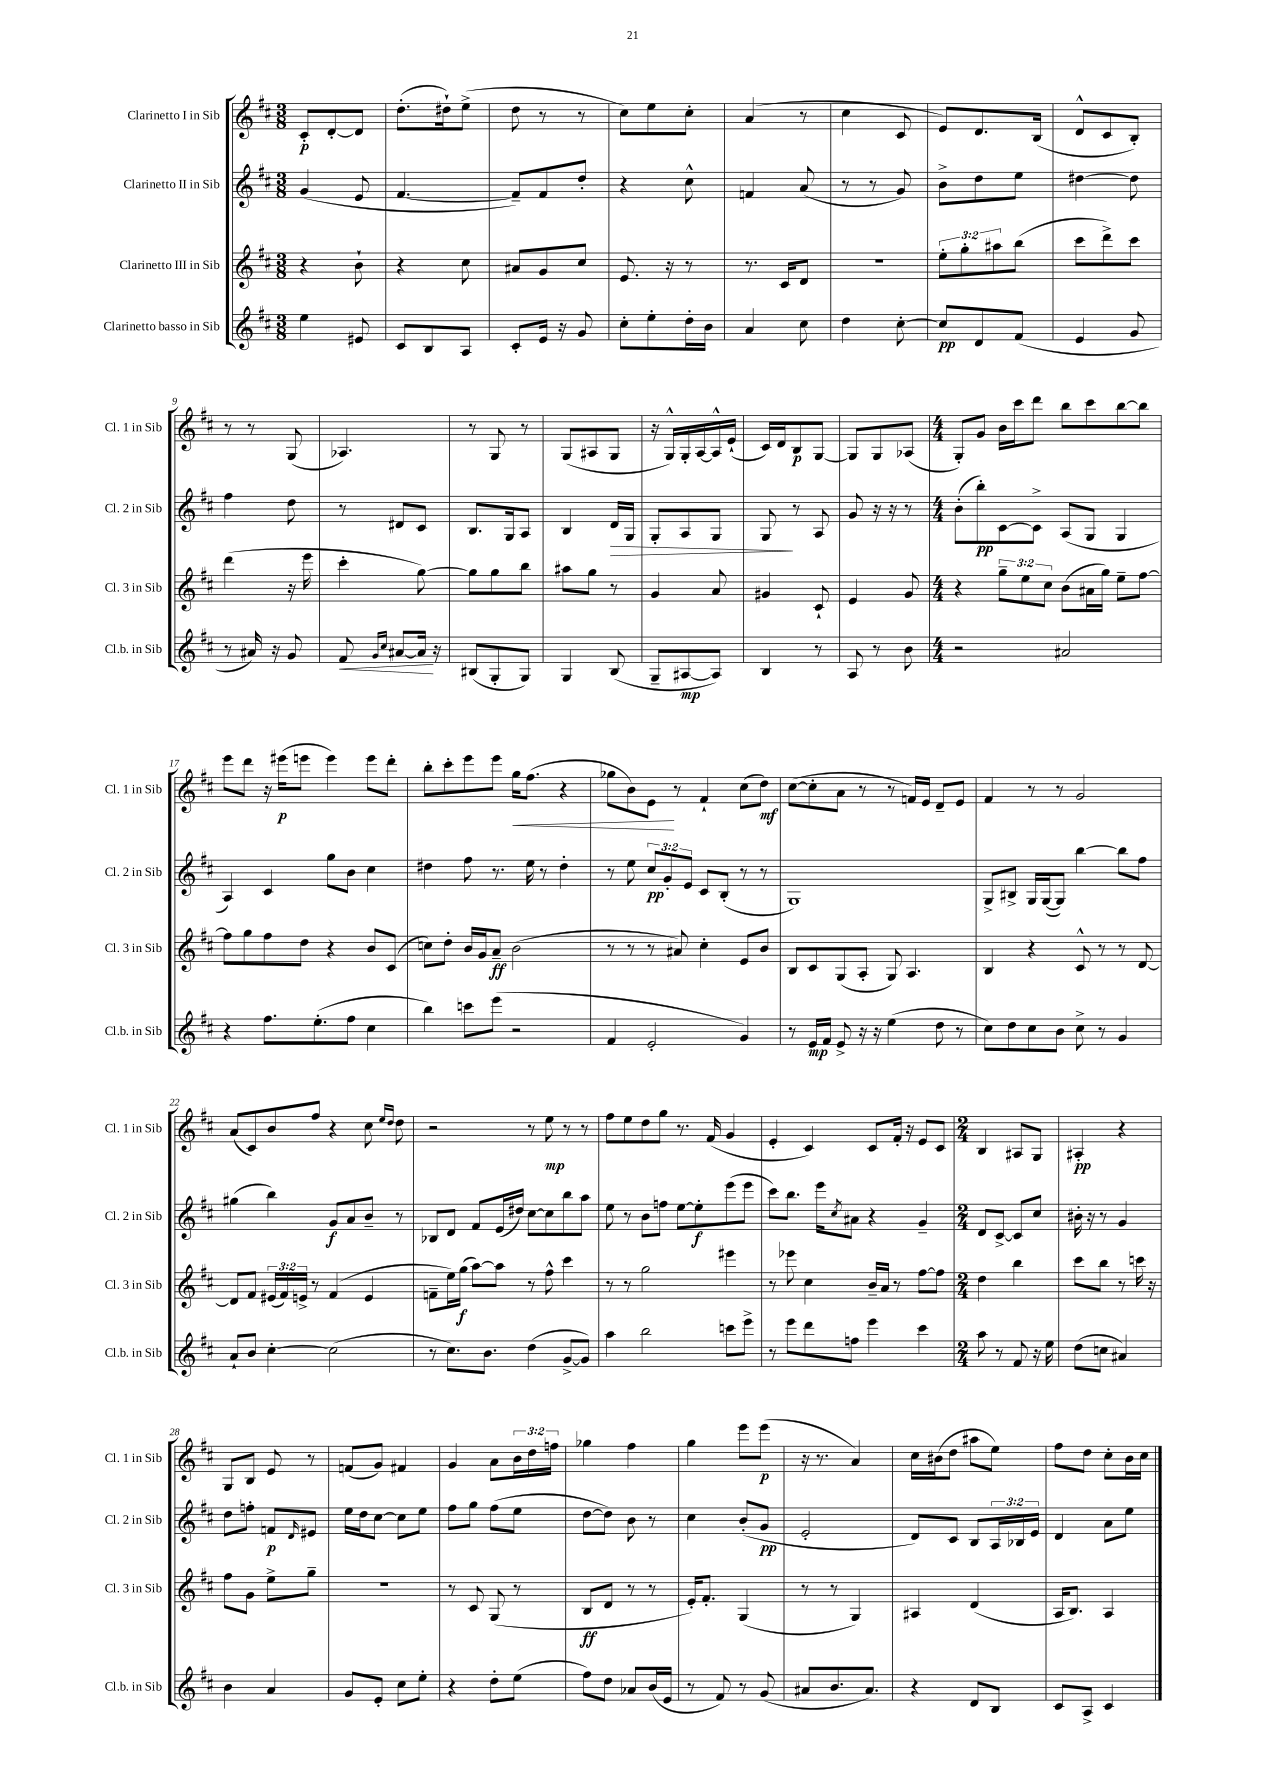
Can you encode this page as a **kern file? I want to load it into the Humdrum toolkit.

**kern	**dynam	**kern	**dynam	**kern	**dynam	**kern	**dynam
*part4	*part4	*part3	*part3	*part2	*part2	*part1	*part1
*staff4	*staff4	*staff3	*staff3	*staff2	*staff2	*staff1	*staff1
*I"Clarinetto basso in Sib	*	*I"Clarinetto III in Sib	*	*I"Clarinetto II in Sib	*	*I"Clarinetto I in Sib	*
*I'Cl.b. in Sib	*	*I'Cl. 3 in Sib	*	*I'Cl. 2 in Sib	*	*I'Cl. 1 in Sib	*
*clefG2	*	*clefG2	*	*clefG2	*	*clefG2	*
*k[f#c#]	*	*k[f#c#]	*	*k[f#c#]	*	*k[f#c#]	*
*M3/8	*	*M3/8	*	*M3/8	*	*M3/8	*
=1	=1	=1	=1	=1	=1	=1	=1
4ee\	.	4r	.	(4g/	.	8c#'/L	p
.	.	.	.	.	.	[8d'/	.
8e#X/	.	8b`\	.	8e/	.	8d/J]	.
=2	=2	=2	=2	=2	=2	=2	=2
8c#/L	.	4r	.	[4.f#/	.	(8.dd'\L	.
8B/	.	.	.	.	.	.	.
.	.	.	.	.	.	16dd#X`\k)	.
8A/J	.	8cc#\	.	.	.	(8ee^\J	.
=3	=3	=3	=3	=3	=3	=3	=3
8c#'/L	.	8a#X/L	.	8f#~/L])	.	8dd\	.
16e/Jk	.	8g/	.	8f#/	.	8r	.
16r	.	.	.	.	.	.	.
8g/	.	8cc#/J	.	8dd'/J	.	8r	.
=4	=4	=4	=4	=4	=4	=4	=4
8cc#'\L	.	8.e/	.	4r	.	8cc#\L)	.
8ee'\	.	.	.	.	.	8ee\	.
.	.	16r	.	.	.	.	.
16dd'\L	.	8r	.	8cc#^^\	.	8cc#'\J	.
16b\JJ	.	.	.	.	.	.	.
=5	=5	=5	=5	=5	=5	=5	=5
4a/	.	8.r	.	4fn/	.	(4a/	.
.	.	16c#/KL	.	.	.	.	.
8cc#\	.	8d/J	.	(8a/	.	8r	.
=6	=6	=6	=6	=6	=6	=6	=6
4dd\	.	4.r	.	8r	.	4cc#\	.
.	.	.	.	8r	.	.	.
[8cc#'\	.	.	.	8g/)	.	8c#/	.
=7	=7	=7	=7	=7	=7	=7	=7
8cc#/L]	pp	12ee'\L	.	8b^\L	.	8e/L)	.
.	.	12gg'\	.	.	.	.	.
8d/	.	.	.	8dd\	.	8.d/	.
.	.	12aa#X\	.	.	.	.	.
(8f#/J	.	(8bb\J	.	8ee\J	.	.	.
.	.	.	.	.	.	(16B/Jk	.
=8	=8	=8	=8	=8	=8	=8	=8
4e/	.	8ccc#\L	.	[4dd#X\	.	8d^^/L	.
.	.	8ddd^\)	.	.	.	8c#/	.
8g/	.	8ccc#\J	.	8dd#\]	.	8B'/J)	.
!!LO:LB:g=z
=9	=9	=9	=9	=9	=9	=9	=9
8r	.	(4ddd\	.	4ff#\	.	8r	.
16a#X/)	.	.	.	.	.	8r	.
16r	.	.	.	.	.	.	.
8g/	.	16r	.	8dd\	.	(8G/	.
.	.	16eee\	.	.	.	.	.
=10	=10	=10	=10	=10	=10	=10	=10
!	!LO:HP:b	!	!	!	!	!	!
8f#/	<	4ccc#'\	.	8r	.	4.A-X/)	.
16qqg/LL	.	.	.	.	.	.	.
16qqcc#/JJ	.	.	.	.	.	.	.
[8a#X/L	.	.	.	8d#X/L	.	.	.
16a#/Jk]	.	[8gg\)	.	8c#/J	.	.	.
16r	[	.	.	.	.	.	.
=11	=11	=11	=11	=11	=11	=11	=11
(8B#X/L	.	8gg\L]	.	8.B/L	.	8r	.
8G'/	.	8gg\	.	.	.	8G/	.
.	.	.	.	16G/k	.	.	.
8G/J)	.	8bb\J	.	8A/J	.	8r	.
=12	=12	=12	=12	=12	=12	=12	=12
4G/	.	8aa#X\L	.	4B/	.	(8G/L	.
.	.	8gg\J	.	.	.	8A#X/	.
!	!	!	!	!	!LO:HP:b	!	!
(8B/	.	8r	.	16d/LL	>	8G/J	.
.	.	.	.	16G/JJ	.	.	.
=13	=13	=13	=13	=13	=13	=13	=13
8G~/L	.	4g/	.	8G'/L	.	16r	.
.	.	.	.	.	.	16G^^/LL)	.
[8A#X/	mp	.	.	8A/	.	16G'/	.
.	.	.	.	.	.	[16A/	.
8A#/J])	.	8a/	.	8G/J	.	16A^^/]	.
.	.	.	.	.	.	(16e`/JJ	.
=14	=14	=14	=14	=14	=14	=14	=14
4B/	.	4g#X/	.	8G/	.	16c#/LL)	.
.	.	.	.	.	.	16d/J	.
.	.	.	.	8r	]	8B/	p
8r	.	8c#`/	.	8A/	.	[8G/J	.
=15	=15	=15	=15	=15	=15	=15	=15
8A/	.	4e/	.	8g/	.	8G/L]	.
8r	.	.	.	16r	.	8G/	.
.	.	.	.	16r	.	.	.
8b\	.	8g/	.	8r	.	(8A-X/J	.
=16	=16	=16	=16	=16	=16	=16	=16
*M4/4	*	*M4/4	*	*M4/4	*	*M4/4	*
2r	.	4r	.	(8b'\L	.	8G'/L)	.
.	.	.	.	8bb'\)	pp	8g/J	.
.	.	12gg~\L	.	[8c#\	.	16b\LL	.
.	.	.	.	.	.	16ccc#\J	.
.	.	12ee\	.	.	.	.	.
.	.	.	.	8c#^\J]	.	8ddd\J	.
.	.	12cc#\J	.	.	.	.	.
2a#X/	.	(8b\L	.	(8A/L	.	8bb\L	.
.	.	16a#X\L	.	8G/J	.	8ccc#\	.
.	.	16gg\JJ)	.	.	.	.	.
.	.	8ee~\L	.	4G/	.	[8bb\	.
.	.	[8ff#\J	.	.	.	8bb\J]	.
!!LO:LB:g=z
=17	=17	=17	=17	=17	=17	=17	=17
4r	.	8ff#\L]	.	4A/)	.	8eee\L	.
.	.	8gg\	.	.	.	8ddd\J	.
8.ff#\L	.	8ff#\	.	4c#/	.	16r	.
.	.	.	.	.	.	(16eee#X\KL	p
.	.	8dd\J	.	.	.	8eeen\J	.
(8.ee'\	.	.	.	.	.	.	.
.	.	4r	.	8gg\L	.	4eee\)	.
8ff#\J	.	.	.	8b\J	.	.	.
4cc#\	.	8b/L	.	4cc#\	.	8eee\L	.
.	.	(8c#/J	.	.	.	8ddd'\J	.
=18	=18	=18	=18	=18	=18	=18	=18
4bb\)	.	8ccn\L)	.	4dd#X\	.	8bb'\L	.
.	.	8dd'\J	.	.	.	8ccc#'\	.
8cccn\L	.	16b/LL	.	8ff#\	.	8eee\	.
.	.	16g/J	.	.	.	.	.
(8eee\J	.	8a~/J	ff	8.r	.	8eee\J	.
!	!	!	!	!	!	!	!LO:HP:b
2r	.	(2b\	.	.	.	16gg\KL	<
.	.	.	.	16ee\	.	(8.ff#\J	.
.	.	.	.	8r	.	.	.
.	.	.	.	4dd#'\	.	4r	.
=19	=19	=19	=19	=19	=19	=19	=19
4f#/	.	8r	.	8r	.	8gg-X\L	.
.	.	8r	.	8ee\	.	8b\)	.
2e'/	.	8r	.	12cc#/L	pp	8e\J	.
.	.	.	.	12g'/	.	.	.
.	.	8a#X/)	.	.	.	8r	[
.	.	.	.	12e/J	.	.	.
.	.	4cc#'\	.	8c#/L	.	4f#`/	.
.	.	.	.	(8B'/J	.	.	.
4g/)	.	8e/L	.	8r	.	(8cc#\L	.
.	.	8b/J	.	8r	.	8dd\J)	mf
=20	=20	=20	=20	=20	=20	=20	=20
8r	.	8B/L	.	1G)	.	([8cc#\L	.
16e/LL	mp	8c#/	.	.	.	8cc#'\]	.
16f#/JJ	.	.	.	.	.	.	.
8e^/	.	(8G/	.	.	.	8a\J	.
16r	.	8A'/J	.	.	.	8r	.
16r	.	.	.	.	.	.	.
(4ee\	.	8G/)	.	.	.	8r	.
.	.	4.A/	.	.	.	16fn/LL)	.
.	.	.	.	.	.	16e/JJ	.
8dd\	.	.	.	.	.	8d~/L	.
8r	.	.	.	.	.	8e/J	.
=21	=21	=21	=21	=21	=21	=21	=21
8cc#\L)	.	4B/	.	8G^/L	.	4f#/	.
8dd\	.	.	.	8B#X^/J	.	.	.
8cc#\	.	4r	.	16G/LL	.	8r	.
.	.	.	.	([16G/J	.	.	.
8b\J	.	.	.	8G/J])	.	8r	.
8cc#^\	.	8c#^^/	.	[4bb\	.	2g/	.
8r	.	8r	.	.	.	.	.
4g/	.	8r	.	8bb\L]	.	.	.
.	.	[8d/	.	8ff#\J	.	.	.
!!LO:LB:g=z
=22	=22	=22	=22	=22	=22	=22	=22
8a`/L	.	8d/L]	.	(4gg#X\	.	(8a/L	.
8b/J	.	8f#/J	.	.	.	8c#/)	.
[4cc#'\	.	(24e#X/LL	.	4bb\)	.	8b/	.
.	.	24f#/)	.	.	.	.	.
.	.	24en^/JJ	.	.	.	.	.
.	.	8r	.	.	.	8ff#/J	.
(2cc#\]	.	(4f#/	.	8g/L	f	4r	.
.	.	.	.	8a/	.	.	.
.	.	4e/	.	8b~/J	.	8cc#\	.
.	.	.	.	.	.	16qqee/LL	.
.	.	.	.	.	.	16qqdd/JJ	.
.	.	.	.	8r	.	8dd\	.
=23	=23	=23	=23	=23	=23	=23	=23
8r	.	8fn~\L	.	8B-X/L	.	2r	.
8.cc#\L)	.	16ee\L)	.	8d/J	.	.	.
.	.	(16gg\JJ	f	.	.	.	.
.	.	[8aa\L)	.	8f#/L	.	.	.
8.b\J	.	.	.	.	.	.	.
.	.	8aa\J]	.	(16e/L	.	.	.
.	.	.	.	16dd#X/JJ)	.	.	.
(4dd\	.	8r	.	[8cc#\L	.	8r	.
.	.	8ff#^^\	.	8cc#\]	.	8ee\	mp
[8g^/L	.	4ccc#\	.	8bb\	.	8r	.
8g/J])	.	.	.	8aa\J	.	8r	.
=24	=24	=24	=24	=24	=24	=24	=24
4aa\	.	8r	.	8ee\	.	8ff#\L	.
.	.	8r	.	8r	.	8ee\	.
2bb\	.	2gg\	.	8b\L	.	8dd\	.
.	.	.	.	8ffn\J	.	8gg\J	.
.	.	.	.	[8ee\L	.	8.r	.
.	.	.	.	8ee'\]	f	.	.
.	.	.	.	.	.	(16f#/	.
8cccn\L	.	4eee#X\	.	(8eee\	.	4g/	.
8eee^\J	.	.	.	8eee\J	.	.	.
=25	=25	=25	=25	=25	=25	=25	=25
8r	.	8r	.	8ccc#\L)	.	4e'/	.
8eee\L	.	8eee-X\	.	8.bb\J	.	.	.
8ddd\	.	4cc#\	.	.	.	4c#/)	.
.	.	.	.	16eee\KL	.	.	.
.	.	.	.	8qcc#/	.	.	.
8ffn\J	.	.	.	8a#X\J	.	.	.
4eee\	.	16b~/LL	.	4r	.	8c#/L	.
.	.	16a/JJ	.	.	.	.	.
.	.	8r	.	.	.	16f#'/Jk	.
.	.	.	.	.	.	16r	.
4ccc#\	.	[8ff#\L	.	4g~/	.	8e/L	.
.	.	8ff#\J]	.	.	.	8c#/J	.
=26	=26	=26	=26	=26	=26	=26	=26
*M2/4	*	*M2/4	*	*M2/4	*	*M2/4	*
8aa\	.	4dd\	.	8d/L	.	4B/	.
8r	.	.	.	[8c#^/J	.	.	.
8f#/	.	4bb\	.	8c#/L]	.	8A#X/L	.
16r	.	.	.	8cc#/J	.	8G/J	.
16ee\	.	.	.	.	.	.	.
=27	=27	=27	=27	=27	=27	=27	=27
(8dd\L	.	8ccc#\L	.	16b#X'\	.	4A#X'/	pp
.	.	.	.	16r	.	.	.
8ccn\J	.	8bb\J	.	8r	.	.	.
4a#X/)	.	8r	.	4g/	.	4r	.
.	.	16cccn\	.	.	.	.	.
.	.	16r	.	.	.	.	.
!!LO:LB:g=z
=28	=28	=28	=28	=28	=28	=28	=28
4b\	.	8ff#\L	.	8dd\L	.	8G/L	.
.	.	8g\J	.	8ffn'\J	.	8B/J	.
4a/	.	8ee^\L	.	8fn/L	p	8e/	.
.	.	.	.	16qqd/	.	.	.
.	.	8gg~\J	.	8e#X/J	.	8r	.
=29	=29	=29	=29	=29	=29	=29	=29
8g/L	.	2r	.	16ee\LL	.	(8fn/L	.
.	.	.	.	16dd\J	.	.	.
8e'/J	.	.	.	[8cc#\J	.	8g/J)	.
8cc#\L	.	.	.	8cc#\L]	.	4f#X/	.
8ee'\J	.	.	.	8ee\J	.	.	.
=30	=30	=30	=30	=30	=30	=30	=30
4r	.	8r	.	8ff#\L	.	4g/	.
.	.	8c#/	.	8gg\J	.	.	.
8dd'\L	.	(8G/	.	(8ff#\L	.	8a\L	.
(8ee\J	.	8r	.	8ee\J	.	24b\L	.
.	.	.	.	.	.	24dd\	.
.	.	.	.	.	.	24ffn\JJ	.
=31	=31	=31	=31	=31	=31	=31	=31
8ff#\L)	.	8B/L	ff	[8dd\L	.	4gg-X\	.
8dd\J	.	8d/J	.	8dd\J])	.	.	.
8a-X/L	.	8r	.	8b\	.	4ff#\	.
(16b/L	.	8r	.	8r	.	.	.
16e/JJ	.	.	.	.	.	.	.
=32	=32	=32	=32	=32	=32	=32	=32
8r	.	16e'/KL)	.	4cc#\	.	4gg\	.
.	.	8.f#'/J	.	.	.	.	.
8f#/)	.	.	.	.	.	.	.
8r	.	(4G/	.	(8b'/L	.	8eee\L	.
(8g/	.	.	.	8g/J	pp	(8eee\J	p
=33	=33	=33	=33	=33	=33	=33	=33
8a#X/L	.	8r	.	2e'/	.	16r	.
.	.	.	.	.	.	8.r	.
8.b/	.	8r	.	.	.	.	.
.	.	4G/)	.	.	.	4a/)	.
8.a#/J)	.	.	.	.	.	.	.
=34	=34	=34	=34	=34	=34	=34	=34
4r	.	4A#X/	.	8d/L)	.	16cc#\LL	.
.	.	.	.	.	.	(16b#X\J	.
.	.	.	.	8c#/J	.	8dd\J	.
8d/L	.	(4d/	.	8B/L	.	8aa#X\L	.
8B/J	.	.	.	24A/L	.	8ee\J)	.
.	.	.	.	24B-X/	.	.	.
.	.	.	.	24e/JJ	.	.	.
=35	=35	=35	=35	=35	=35	=35	=35
8c#/L	.	16A/KL	.	4d/	.	8ff#\L	.
.	.	8.B/J)	.	.	.	.	.
8A^/J	.	.	.	.	.	8dd\J	.
4c#/	.	4A/	.	8a\L	.	8cc#'\L	.
.	.	.	.	8ee\J	.	16b\L	.
.	.	.	.	.	.	16cc#\JJ	.
==	==	==	==	==	==	==	==
*-	*-	*-	*-	*-	*-	*-	*-
